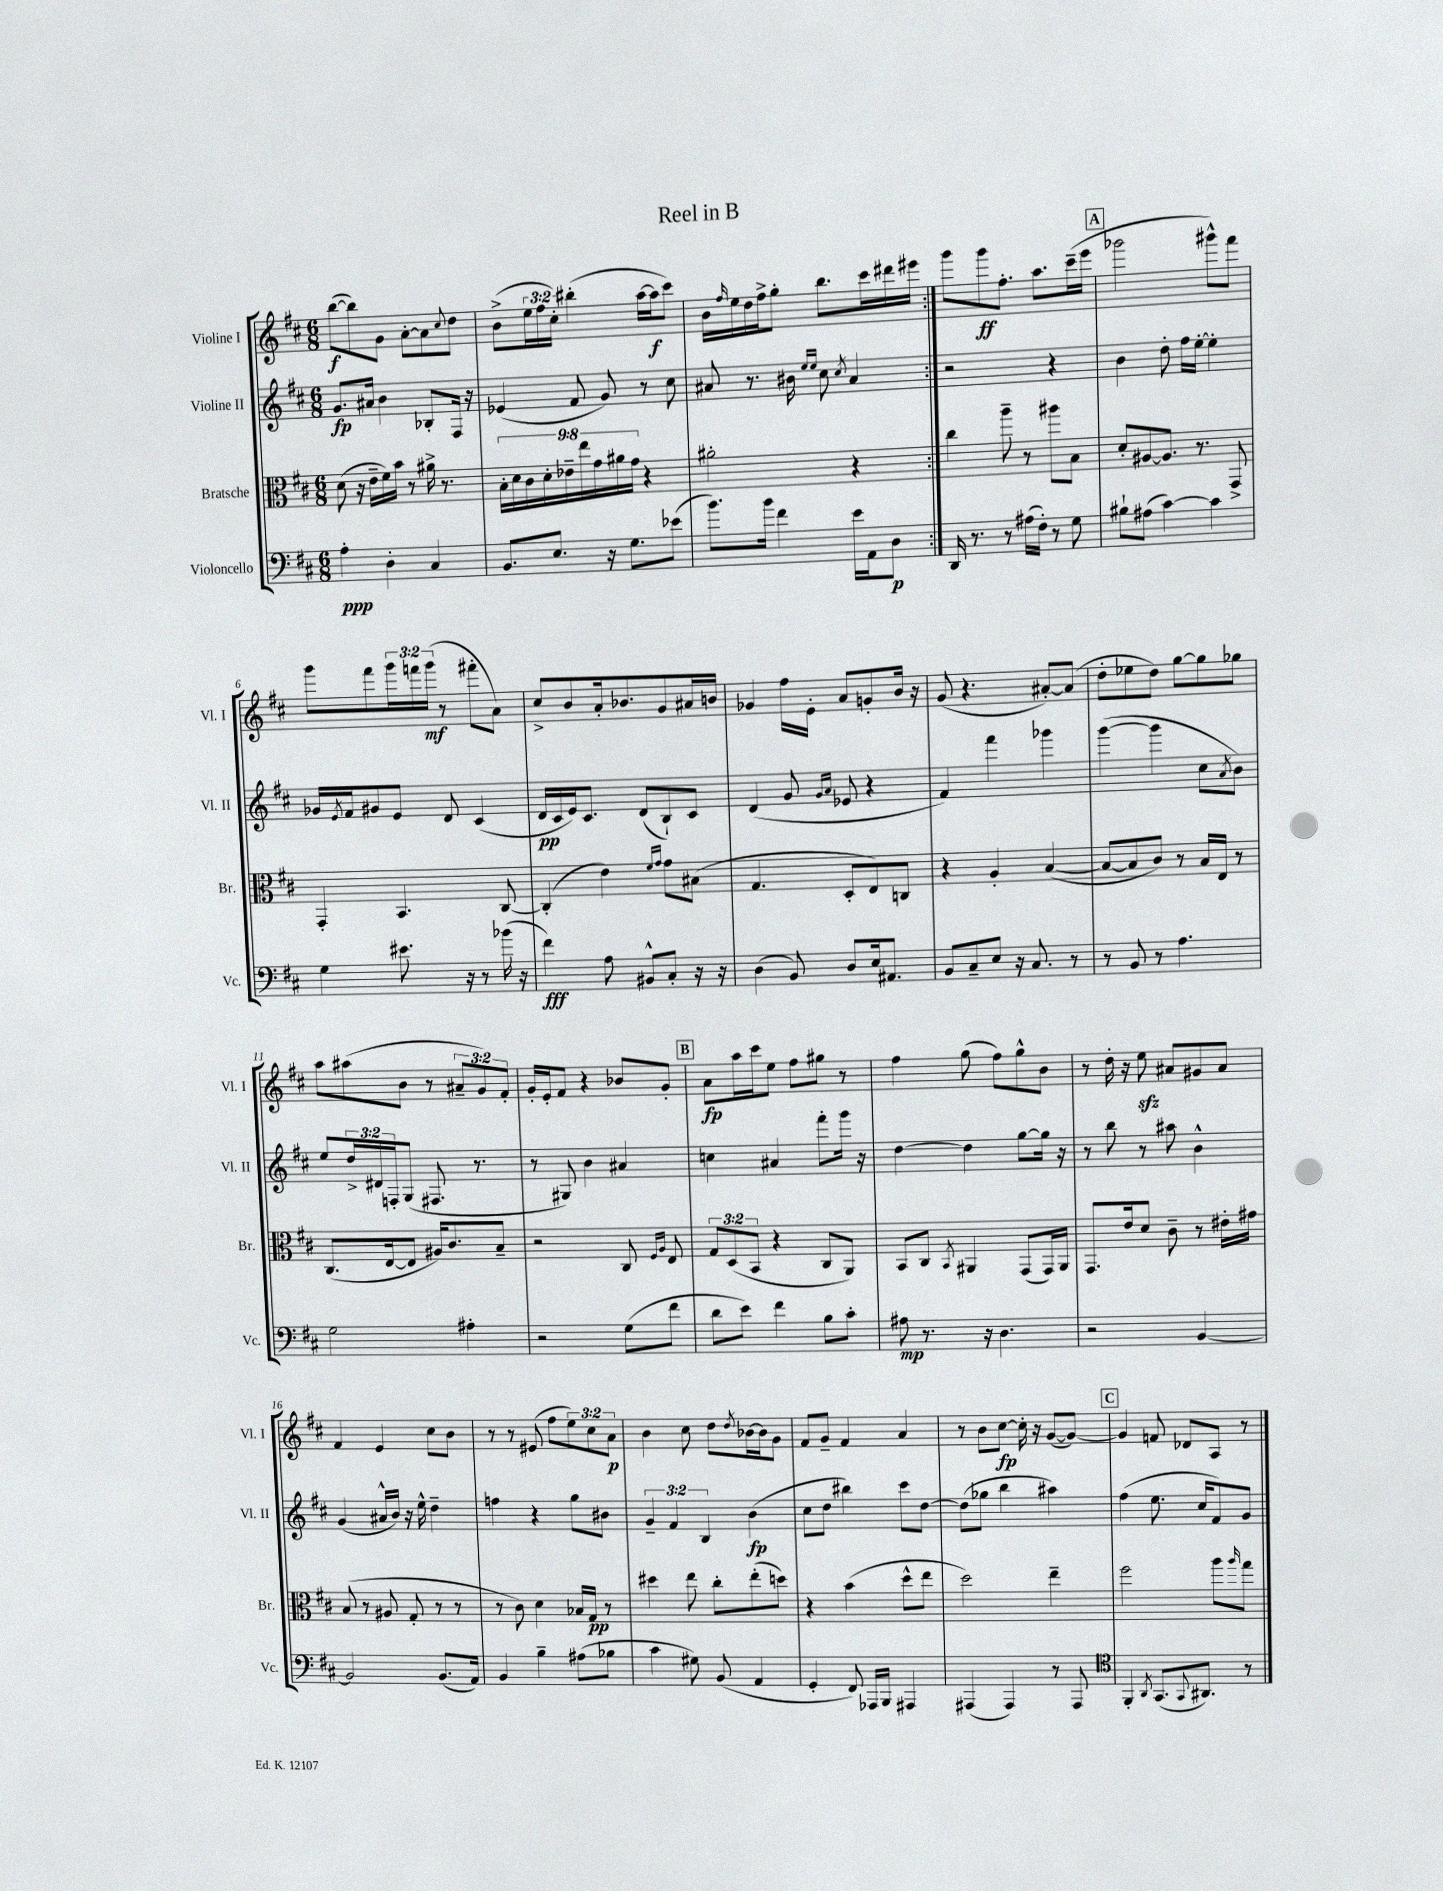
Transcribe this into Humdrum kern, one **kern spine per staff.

**kern	**kern	**kern	**kern
*staff4	*staff3	*staff2	*staff1
*clefF4	*clefC3	*clefG2	*clefG2
*k[f#c#]	*k[f#c#]	*k[f#c#]	*k[f#c#]
*M6/8	*M6/8	*M6/8	*M6/8
4A'	(8d	8.g	([8bb
.	16r	.	8bb])
.	16e~	16a#	.
4D'	16f#)	4b	8g
.	16b	.	.
.	8r	.	[8a'
4C#	16a#^	8B-'	8a]
.	8.r	.	.
.	.	.	8qqcc#
.	.	16F#	8dd
.	.	16r	.
=	=	=	=
8.BB	18B'	(4e-	(8b^
.	18d	.	.
.	18c#	.	.
.	.	.	24ee
.	18d'	.	24ff#
8.E	.	.	.
.	.	.	24cc#')
.	18e-~	.	.
.	.	8f#	(4bb#'
.	18ee	.	.
.	18g	.	.
16r	.	8g)	.
.	18a#	.	.
8.G	.	.	.
.	18g	.	.
.	4r	8r	[16aa
.	.	.	16aa]
(8e-	.	8cc#	8ccc#)
=	=	=	=
8.b)	2a#'	8a#	16b
.	.	.	16qqff#
.	.	.	16ee
.	.	8.r	16dd
16b	.	.	16ff#^
4f#	.	.	8gg'
.	.	16b#	.
.	.	16qqee	.
.	.	16qqee	.
.	.	8cc#	8.bb
.	.	8qcc#	.
16e	4r	4a#	.
16AA	.	.	16ccc#
8D	.	.	16ddd#
.	.	.	16eee#
=:|!	=:|!	=:|!	=:|!
16DD	4cc#	2r	8ggg
8.r	.	.	.
.	.	.	8ggg
8r	8aa~	.	8.ff#'
(16A#	8r	.	.
16F#')	.	.	8.aa
8r	8aa#	4r	.
8G	8B	.	(16ccc#~
.	.	.	16eee
=	=	=	=
8B#`	8d'	4b	2ggg-
(8A#	[8A#	.	.
[4c#)	8.A#]	8dd'	.
.	.	16ff#	.
.	8.r	[16ee'	.
4c#]	.	4ee']	8ggg#^^)
.	8GG^	.	8fff#
=	=	=	=
4G	4GG'	16g-	8ggg
.	.	8qe	.
.	.	16f#	.
.	.	8g#	8fff#
8.e#	4.BB	8e	24ggg
.	.	.	24fff
.	.	.	(24ggg
.	.	8d	8r
16r	.	.	.
8r	.	(4c#	8fff#'
(16b-	[8C#	.	8a)
16r	.	.	.
=	=	=	=
4f#)	(4C#']	16d	8cc#^
.	.	16c#	.
.	.	16e)	8b
.	.	8.c#	.
8A	4e)	.	16a'
.	.	.	8.b-
8BB#^^	.	(8d	.
.	16qqf#	.	.
.	16qqg	.	.
8C#'	8g	8B`)	8g
16r	(8B#	8c#	16a#
16r	.	.	16b
=	=	=	=
(4D	4.G	(4d	4g-
8BB)	.	8g	16ff#
.	.	.	16e'
.	.	16qqg	.
.	.	16qqa	.
8D	8D'	8e-	8a
16E	8E)	4r	8g'
8.AA#	.	.	.
.	8C	.	16b
.	.	.	16r
=	=	=	=
8BB	4r	4f#)	(8g
8C#~	.	.	4.r
8E	4A'	4fff#	.
16r	.	.	.
8.C#	.	.	.
.	([4B	4ggg-	[8a#')
8r	.	.	(8a#]
=	=	=	=
8r	8B_	([4ggg	8dd'
8BB	8B]	.	8ee-
8r	8c#)	4ggg]	8dd)
4.A	8r	.	[8gg
.	16B	8cc#	8gg]
.	16E	.	.
.	.	8qa	.
.	8r	8b)	8gg-
=	=	=	=
2G	(8.C#	8ee	8aa
.	.	24dd^	(8aa#
.	.	24d#	.
.	[16E	.	.
.	.	24F'	.
.	8E]	(8G	8b
.	16A#)	8.F#	8r
.	8.c#	.	.
4A#'	.	.	12a#~
.	.	8.r	.
.	.	.	12g)
.	8B~	.	.
.	.	.	12f#'
=	=	=	=
2r	2r	8r	16g'
.	.	.	16e'
.	.	8G#)	8f#
.	.	4b	4r
(8G	8C#	4a#	8b-
.	16qqF#	.	.
.	16qqA	.	.
8f#	8E	.	8g'
=	=	=	=
8d	12G	4cc	8a
.	(12D	.	.
8e)	.	.	16aa
.	12BB	.	.
.	.	.	16ccc#
4f#	4r	4a#	8ee
.	.	.	8ff#
8B	8C#	8fff#'	8gg#
8c#'	8AA)	16ggg	8r
.	.	16r	.
=	=	=	=
8A#	8BB	[4dd	4ff#
8.r	8C#	.	.
.	8qBB	.	.
.	4AA#	4dd]	(8gg
16r	.	.	.
4.D	.	.	8ff#)
.	(8GG	[8gg	8gg^^
.	16GG)	16gg]	8b
.	16AA#	16r	.
=	=	=	=
2r	8.GG	8r	8r
.	.	8bb	16dd'
.	16e	.	16r
.	8d	8r	8ee
.	8c#~	8aa#	8a#
[4BB	8r	4b^^	8g#
.	16e#'	.	8a#
.	16g#	.	.
=	=	=	=
2BB]	(8B	(4g	4f#
.	8r	.	.
.	8A#	16a#^^	4e
.	.	16b)	.
.	8G'	16r	.
.	.	16ee^^	.
(8.BB	8r	4dd~	8cc#
.	8r	.	8b
16AA)	.	.	.
=	=	=	=
4BB	8r	4ff	8r
.	8c#)	.	8r
4B~	4d	4r	(8e#
.	.	.	8ff#
(8A#	16B-	8gg	12ee)
.	16G	.	.
.	.	.	12cc#
8B-	8r	8b#	.
.	.	.	12a
=	=	=	=
4c#	4dd#	6g~	4b
.	.	6f#	.
8G#)	8ee	.	8cc#
.	.	6B	.
(8BB	8cc#'	.	8dd
.	.	.	8qdd
4AA	(8ee'	(4b	[16b-
.	.	.	16b-]
.	8dd)	.	8g
=	=	=	=
4GG'	4r	8cc#	8f#
.	.	8dd	8g~
8FF#)	(4b	4bb#)	4f#
16AAA-	.	.	.
16BBB	.	.	.
4AAA#	8dd^^	8ccc#	4a
.	8ee	[8dd	.
=	=	=	=
(4AAA#	2dd)	(8dd]	8r
.	.	8gg-	8b
4AAA#)	.	4bb	[8cc#
.	.	.	16cc#']
.	.	.	16r
8r	4ee~	4aa#)	([8g
8AAA#	.	.	8g_)
=	=	=	=
*clefC4	*	*	*
4FF#'	2ff#	(4ff#	4g]
8qAA	.	.	.
(8.GG	.	8.ee	8f
.	.	.	8d-
8qqGG	.	.	.
8.AA#)	.	16cc#	.
.	8aa	8f#)	8A
.	16qqaa	.	.
8r	8gg	8g	8r
==	==	==	==
*-	*-	*-	*-
